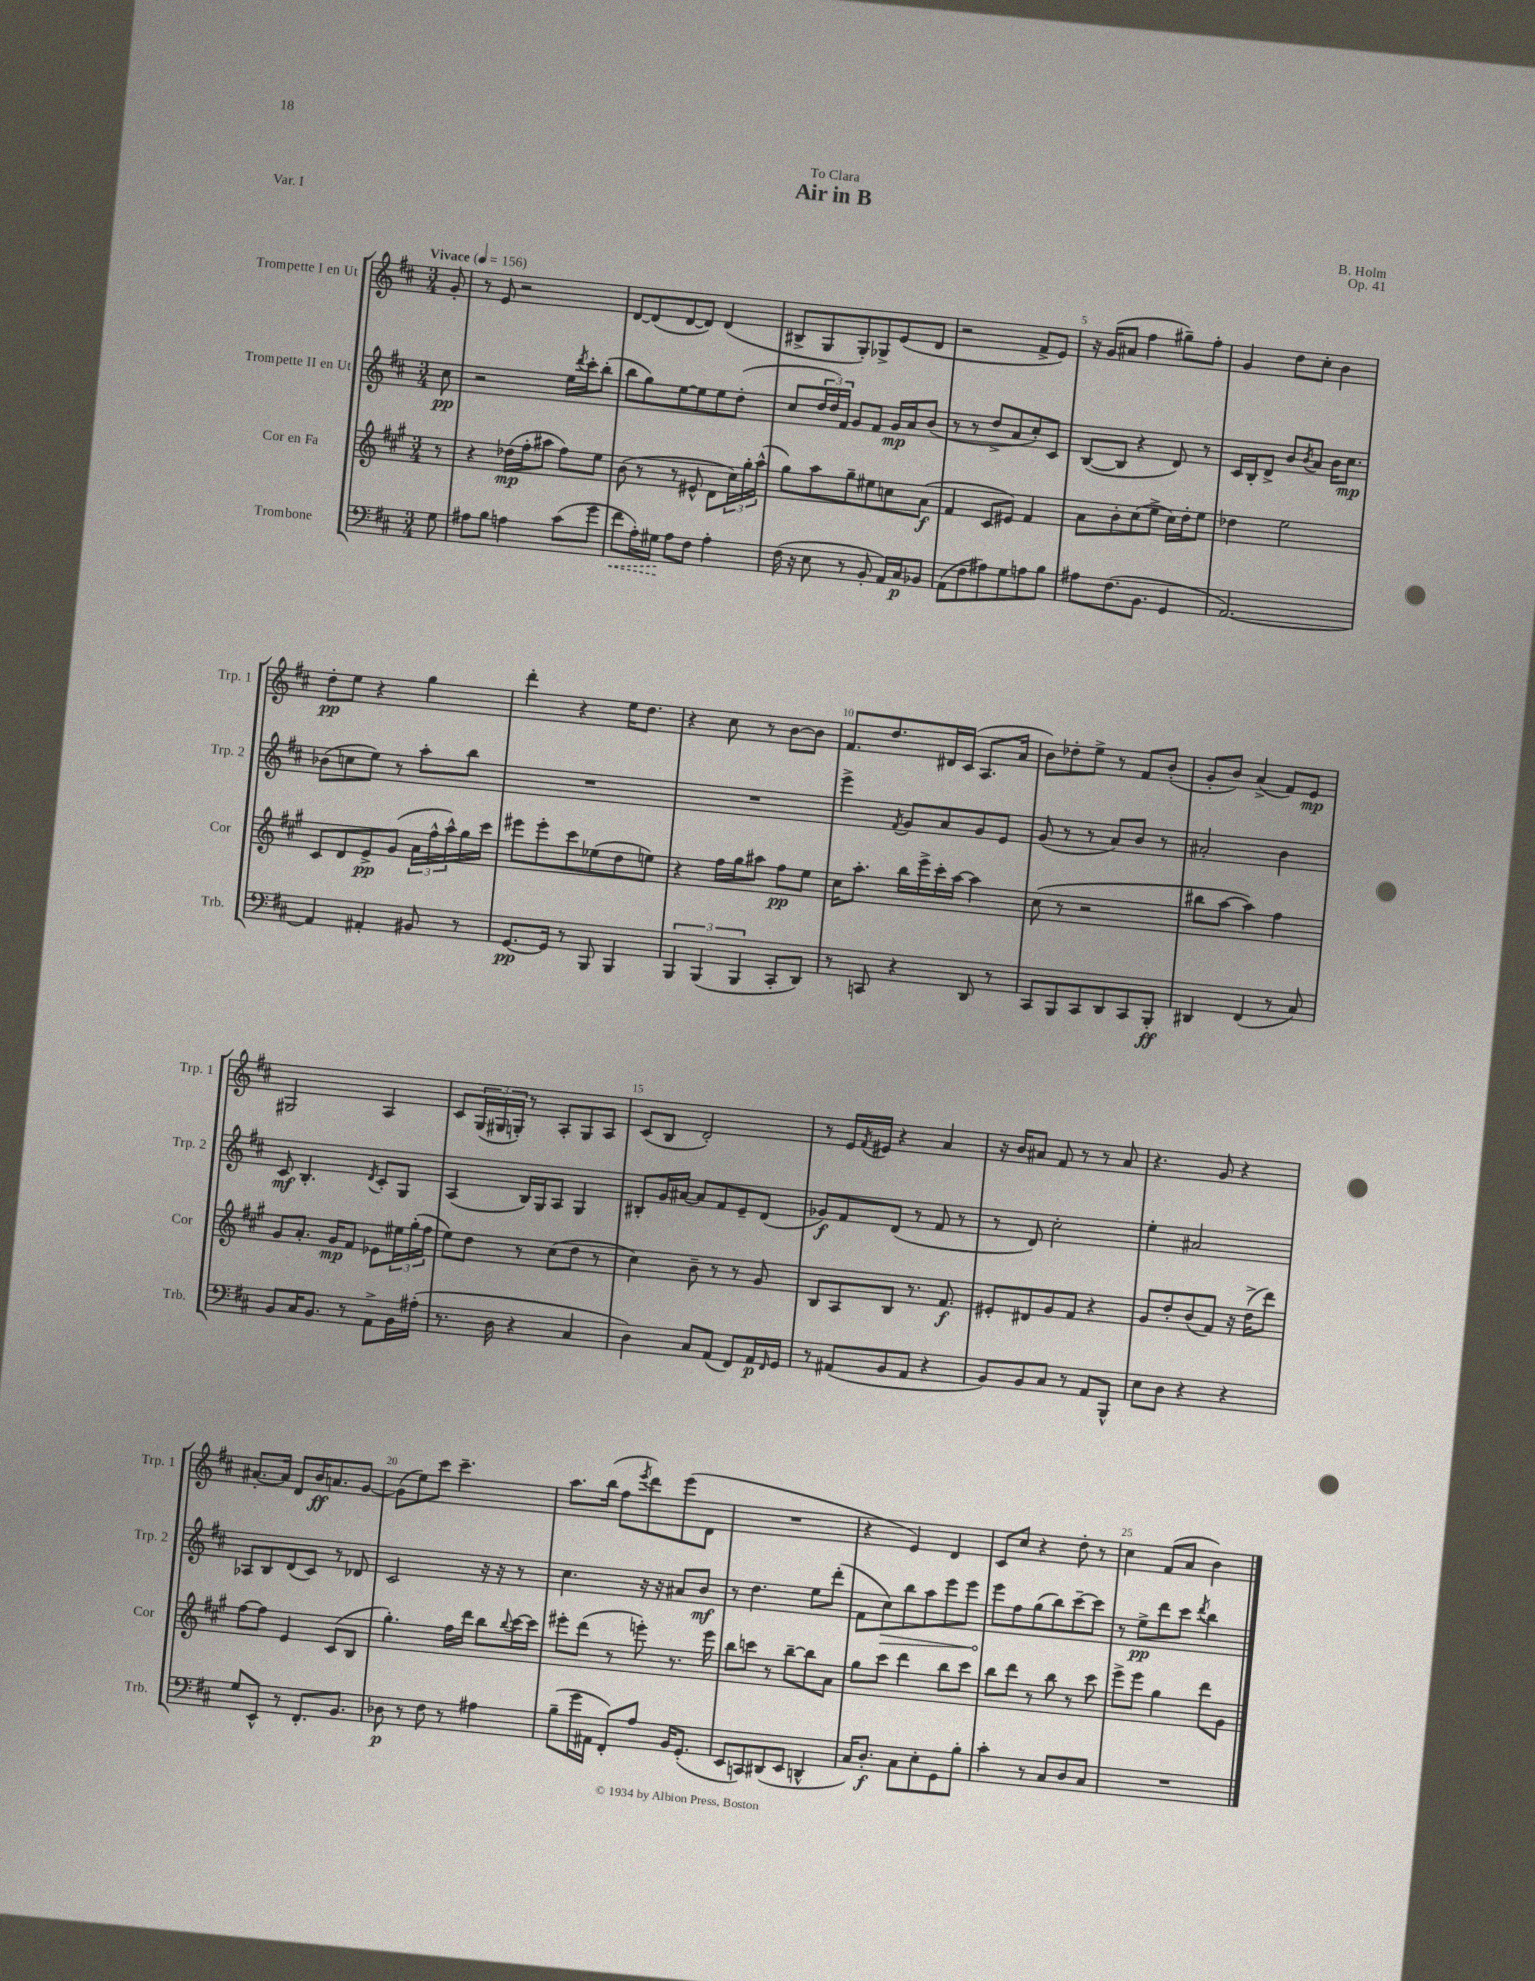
\header { title = "Air in B" composer = "B. Holm" dedication = "To Clara" opus = "Op. 41" piece = "Var. I" }
<<
\new StaffGroup <<
\new Staff = "s0" \with { instrumentName = "Trompette I en Ut" shortInstrumentName = "Trp. 1" } {
    \clef treble \key d \major \numericTimeSignature \time 3/4 \partial 8 \tempo "Vivace" 4 = 156
    g'8-. |
    r8 e'8 r2 |
    d'8~ d'8( d'8~ d'8) d'4( |
    bis8-> g8 g8-.) ges8-> e'8( d'8 |
    r2 fis'8-> e'8) |
    r16 g'16( ais'8 fis''4 gis''8--) fis''8-. |
    g'4 d''8 cis''8-. b'4 |
    d''8-.\pp e''8 r4 g''4 |
    d'''4-. r4 e''16 d''8. |
    r4 cis''8 r8 b'8~ b'8 |
    fis'8. d''8. dis'16 cis'16( a8. a'16 |
    b'8) des''8-. e''8-> r8 fis'8 b'8-.( |
    g'8-. b'8) a'4->( fis'8) e'8\mp |
    gis2 a4 |
    cis'8 \tuplet 3/2 { g16( gis16 g16-.) } r8 a8-. g8 a8 |
    cis'8( b8 d'2-.) |
    r8 e'16 \acciaccatura { fis'8 } eis'16 r4 a'4 |
    r16 b'16 ais'8 fis'8 r8 r8 ais'8 |
    r4. g'8 r4 |
    ais'8.~-. ais'16 d'8 b'16\ff a'8. g'8~ |
    g'8( e''8) cis'''8 cis'''4.-- |
    a''8. b''16( fis''8 \acciaccatura { e'''8 } d'''8) e'''8( d'8 |
    R2. |
    r4 e'4) d'4 |
    cis'8 cis''8 r4 d''8-. r8 |
    cis''4 fis'8( a'8 b'4) \bar "|." |
}
\new Staff = "s1" \with { instrumentName = "Trompette II en Ut" shortInstrumentName = "Trp. 2" } {
    \clef treble \key d \major \numericTimeSignature \time 3/4 \partial 8
    cis''8\pp |
    r2 e''16 \acciaccatura { d'''8 } cis'''16-. b''8-.( |
    b''8 g''8) e''8~ e''8 e''8 d''8-.( |
    cis''8 \tuplet 3/2 { d''16 d''16) fis'16 } g'8 fis'8 g'16\mp a'16 b'8( |
    r8 r8 d''8-> a'8 cis''8-.) cis'8 |
    b8~( b8 r4 d'8) r8 |
    cis'16 b16-. d'8-> b'8 \acciaccatura { b'8 } a'8 b'16 cis''8.\mp |
    bes'8( c''8 e''8) r8 a''8-. b''8 |
    R2. |
    R2. |
    e'''4-> \acciaccatura { fis'8 } g'8 a'8 g'8 e'8 |
    g'8( r8 r8 a'8) b'8 r8 |
    ais'2-. b'4 |
    cis'8\mf b4.-. \acciaccatura { d'8 } cis'8-. g8 |
    a4( b16) g16 a8 g4 |
    bis8-. g'16 ais'16~ ais'8 fis'8 e'8-- d'8( |
    ges'8\f) fis'8 d'8( r8 fis'8 r8 |
    r8 d'8) cis''2-. |
    e''4-. ais'2 |
    aes8 b8 d'8( cis'8) r8 des'8 |
    cis'2 r16 r16 r8 |
    cis''4. r16 r16 ais'8 b'8\mf |
    r8 d''4. e''8 d'''8-.( |
    fis'8 \once \override Hairpin.circled-tip = ##t cis''8\>) b''8 a''8 e'''8 e'''8 |
    e'''8\! fis''8 g''8( b''8) cis'''8~-- cis'''8 |
    r8 e''8->\pp d'''8 cis'''8 \acciaccatura { d'''8 } b''4 \bar "|." |
}
\new Staff = "s2" \with { instrumentName = "Cor en Fa" shortInstrumentName = "Cor" } {
    \clef treble \key a \major \numericTimeSignature \time 3/4 \partial 8
    r8 |
    r4 des''16\mp( fis''16-. ais''8 fis''8) e''8 |
    b'8( r8 r8 eis'8-^ d'8 \tuplet 3/2 { cis''16) gis''16-. a''16-^( } |
    gis''8) a''8 gis''8-- eis''8 c''8 a'8\f( |
    fis'4 cis'8 eis'8) fis'4 |
    a'8 b'8-. cis''8( e''8-> cis''16) d''16-. e''8 |
    des''4 e''2 |
    cis'8 d'8 e'8->\pp gis'8( \tuplet 3/2 { a'16 fis''16-^ a''16-^) } gis''16 cis'''16 |
    eis'''8 eis'''8-. cis'''8 ees''8( d''8 e''8) |
    r4 fis''16 gis''16 ais''8 fis''8\pp e''8 |
    cis''16 a''8.-. b''16 e'''16-> cis'''16-. a''16~ a''4 |
    cis''8( r8 r2 |
    bis''8 a''8~ a''4) fis''4 |
    gis'8 a'8.-. gis'16\mp fis'8 ees'8 \tuplet 3/2 { eis''16 gis''16-.( fis''16 } |
    e''8) d''8 r8 cis''8( d''8 r8 |
    cis''4) b'8-- r8 r8 gis'8 |
    b8 a8 b8 r8. fis'8.\f |
    eis'8-. dis'8 gis'8 fis'8 r4 |
    gis'8 d''8-. b'8( fis'8) r16 d''16->( d'''8) |
    fis''8~ fis''8 e'4 cis'8( b8 |
    gis''4.-.) fis''16 d'''16 b''8 \appoggiatura { b''8 } cis'''16~ cis'''16 |
    eis'''8-. d'''8( r8 e'''8-.) r8. e'''16 |
    b''8 c'''8 r8 b''8~-- b''8 a'8 |
    gis''8 cis'''8 d'''4 b''8 cis'''8 |
    b''8 d'''8 r8 b''8 r8 cis'''8 |
    e'''8-> e'''8 gis''4 d'''8 gis'8 \bar "|." |
}
\new Staff = "s3" \with { instrumentName = "Trombone" shortInstrumentName = "Trb." } {
    \clef bass \key d \major \numericTimeSignature \time 3/4 \partial 8
    g8 |
    ais8 b8 a4 cis'8( g'8 |
    \once \override Hairpin.style = #'dashed-line fis'8\< a16-.) gis16\! a8 fis8 a4-. |
    fis16( r16 e8 r8 b,8-. a,16) cis16\p bes,8 |
    a,8( fis8 ais8) g8 a8 b8 |
    ais8 fis8.( b,8. g,4 |
    a,2.~) |
    a,4 ais,4-. bis,8 r8 |
    g,8.~\pp g,16 r8 b,,8 b,,4 |
    \tuplet 3/2 { b,,4 b,,4( b,,4 } cis,8-. d,8) |
    r8 c,8 r4 d,8 r8 |
    cis,8 b,,8 cis,8 d,8 cis,8 b,,8-.\ff |
    dis,4 fis,4( r8 cis8) |
    b,8 cis16 b,8. r8 a,8-> b,16 ais16-.( |
    r8. d16 r4 cis4 |
    d4) cis8 a,8( fis,8) a,16\p \grace { fis,16 } g,16 |
    r8 ais,8( b,8 ais,8 r4 |
    b,8) b,8 cis8 r8 a,8 b,,8-^ |
    e8 d8 r4 r4 |
    g8 e,8-^ r8 fis,8.-. b,8. |
    des8\p r8 fis8 r8 ais4 |
    b8--( g'16 ais,16 fis,8-.) a8 b,16 g,8.-.( |
    e,8 c,8) dis,8( e,8 d,4-^ |
    cis16) d8.-.\f cis8 e8-. g,8 b8-. |
    cis'4-. r8 cis8 d8 cis8 |
    R2. \bar "|." |
}
>>
>>
\layout { \context { \Score \override BarNumber.break-visibility = ##(#f #t #t) barNumberVisibility = #(every-nth-bar-number-visible 5) } }
